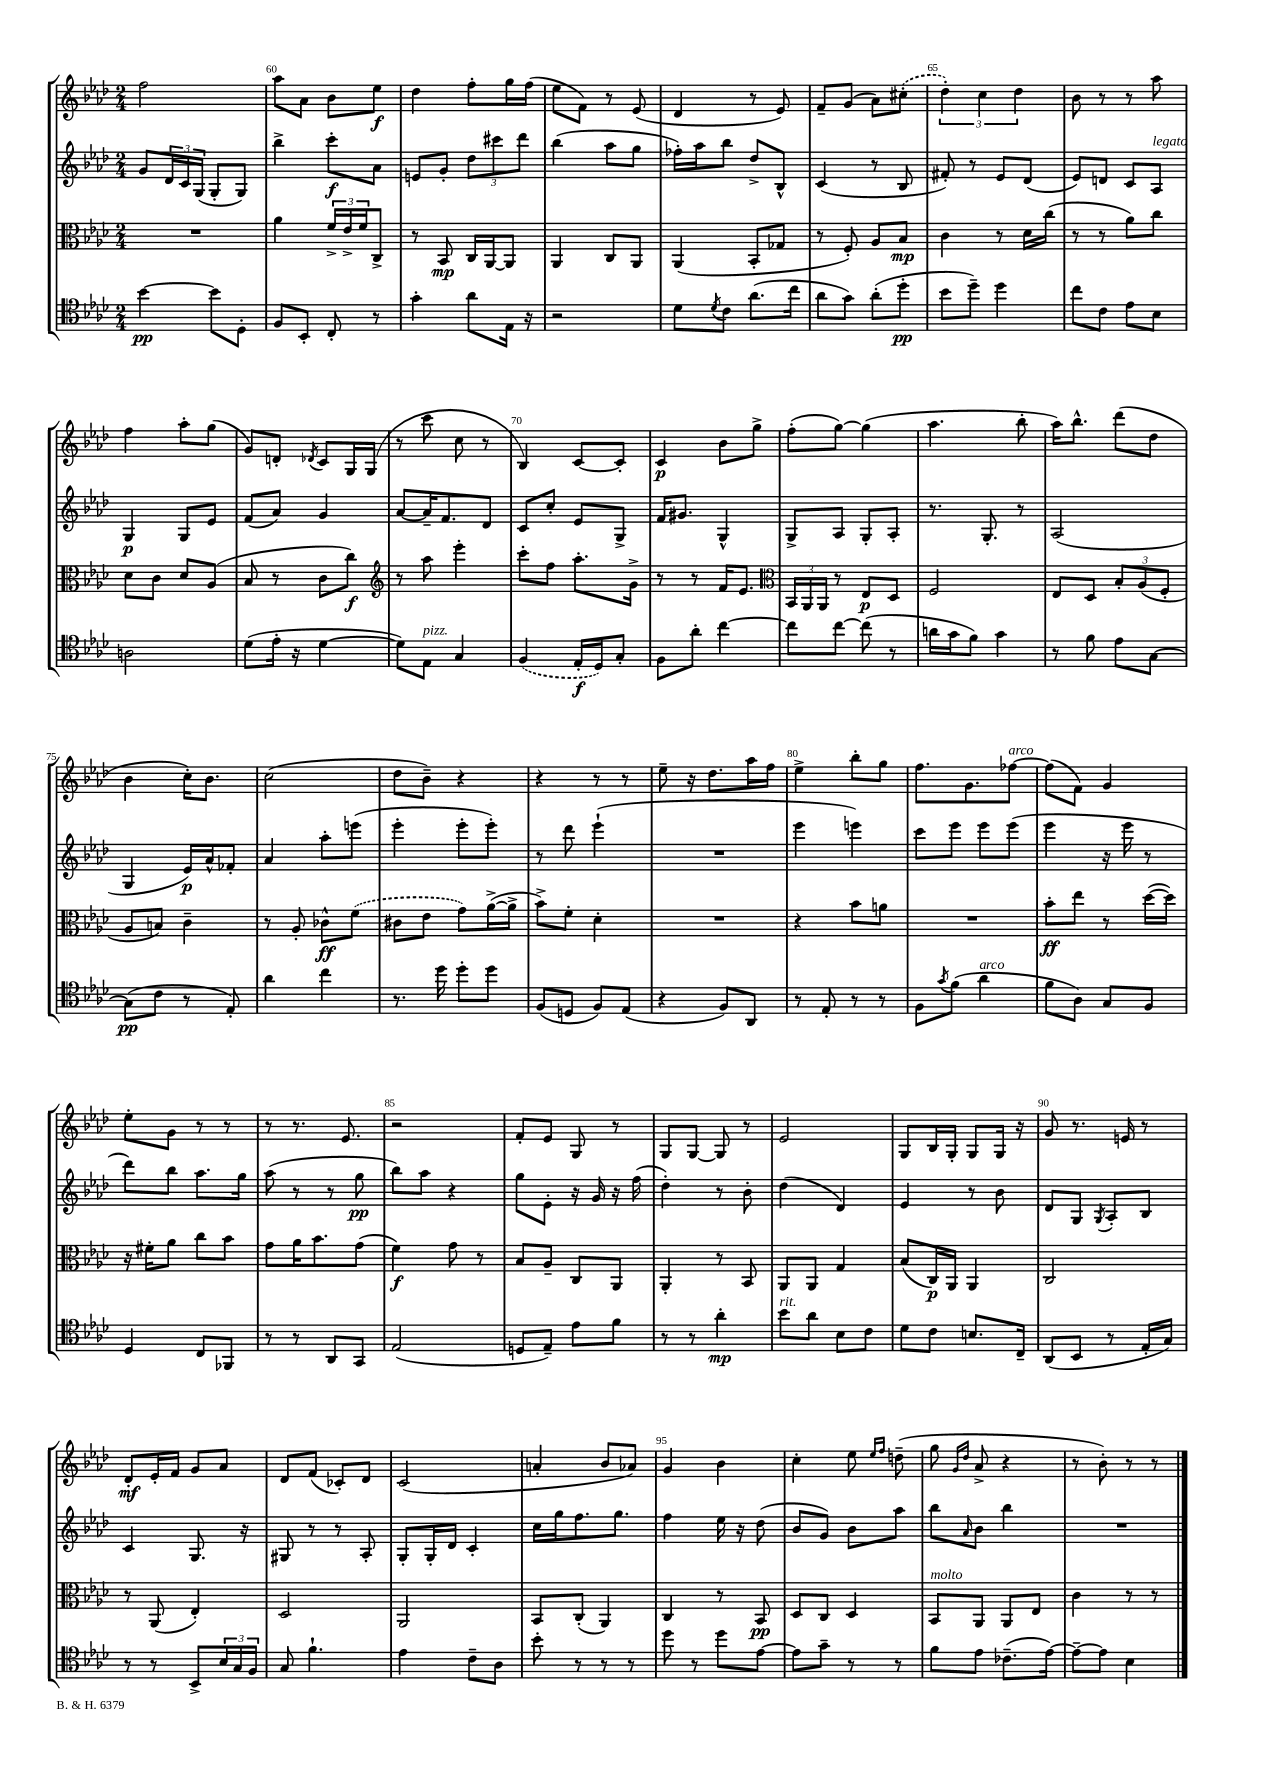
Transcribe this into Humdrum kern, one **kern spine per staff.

**kern	**kern	**kern	**kern
*staff4	*staff3	*staff2	*staff1
*clefC4	*clefC3	*clefG2	*clefG2
*k[b-e-a-d-]	*k[b-e-a-d-]	*k[b-e-a-d-]	*k[b-e-a-d-]
*M2/4	*M2/4	*M2/4	*M2/4
[4b-	2r	8g	2ff
.	.	24d-	.
.	.	24c	.
.	.	(24G	.
8b-]	.	8G'	.
8D-'	.	8G)	.
=	=	=	=
8F	4a-	4bb-^	8aa-
8BB-'	.	.	8a-
8C'	24f^	8ccc'	8b-
.	24e-^	.	.
.	24f	.	.
8r	8C^	8a-	8ee-
=	=	=	=
4g'	8r	8e	4dd-
.	8BB-	8g'	.
8a-	16C	12dd-	8ff'
.	[16AA-	.	.
.	.	12ccc#	.
16E-	8AA-]	.	16gg
.	.	12ddd-	.
16r	.	.	(16ff
=	=	=	=
2r	4AA-	(4bb-	8ee-
.	.	.	8f)
.	8C	8aa-	8r
.	8AA-	8gg	(8e-
=	=	=	=
8d-	(4AA-	16ff-')	4d-
.	.	16aa-	.
8qd-	.	.	.
8c	.	8bb-	.
(8.a-	8BB-'	8dd-^	8r
.	8G-	8B-^^	8e-)
16cc	.	.	.
=	=	=	=
8a-	8r	(4c	8f~
8g)	8F')	.	(8g
(8a-'	8A-	8r	8a-)
8dd-'	8B-	8B-	(8cc#'
=	=	=	=
8b-	4c	8f#')	6dd-')
8dd-~)	.	8r	.
.	.	.	6cc
4dd-	8r	8e-	.
.	.	.	6dd-
.	16d-	(8d-	.
.	(16cc	.	.
=	=	=	=
8cc	8r	8e-)	8b-
8c	8r	8d	8r
8e-	8a-)	8c	8r
8B-	8cc	8A-	8aa-
=	=	=	=
2A	8d-	4G	4ff
.	8c	.	.
.	8d-	8G	8aa-'
.	(8A-	8e-	(8gg
=	=	=	=
(8d-	8B-	(8f	8g)
16e-'	8r	8a-)	8d'
16r	.	.	.
.	.	.	8qd-
[4d-	8c	4g	8c
.	8cc)	.	16G
.	.	.	(16G
=	=	=	=
*	*clefG2	*	*
8d-])	8r	[8a-	8r
8E-	8aa-	16a-~]	8ccc
.	.	8.f	.
4G	4eee-'	.	8cc
.	.	8d-	8r
=	=	=	=
(4F	8ccc'	8c	4B-)
.	8ff	8cc'	.
16E-'	8.aa-'	8e-	[8c
16D-)	.	.	.
8G'	.	8G^	8c']
.	16g^	.	.
=	=	=	=
8F	8r	16f	4c
.	.	8.g#	.
8a-'	8r	.	.
[4cc	16f	4G^^	8b-
.	8.e-	.	.
.	.	.	8gg^
=	=	=	=
*	*clefC3	*	*
8cc]	24BB-	8G^	(8ff'
.	24AA-	.	.
.	24AA-	.	.
[8cc	8r	8A-	[8gg)
(8cc]	8E-	8G'	(4gg]
8r	8D-	8A-'	.
=	=	=	=
16a	2F	8.r	4.aa-
16g	.	.	.
8f)	.	.	.
.	.	8.G'	.
4g	.	.	.
.	.	8r	8bb-'
=	=	=	=
8r	8E-	(2A-	16aa-)
.	.	.	8.bb-^^
8f	8D-	.	.
8e-	12B-'	.	(8ddd-
.	(12A-	.	.
[8G	.	.	8dd-
.	12F'	.	.
=	=	=	=
(8G]	8A-	4G	4b-
8c	8B)	.	.
8r	4c~	16e-)	16cc')
.	.	16a-^^	8.b-
8E-')	.	8f-'	.
=	=	=	=
4a-	8r	4a-	(2cc
.	8A-'	.	.
4cc	8c-^^	8aa-'	.
.	(8f	(8eee	.
=	=	=	=
8.r	8c#	4eee-'	8dd-
.	8e-	.	8b-~)
16dd-	.	.	.
8dd-'	8g)	8eee-'	4r
8dd-	([16a-^	8eee-')	.
.	16a-^]	.	.
=	=	=	=
(8F	8b-^)	8r	4r
8D	8f'	8ddd-	.
8F)	4d-'	(4eee-`	8r
(8E-	.	.	8r
=	=	=	=
4r	2r	2r	8ee-~
.	.	.	16r
.	.	.	8.dd-
8F)	.	.	.
8AA-	.	.	16aa-
.	.	.	16ff
=	=	=	=
8r	4r	4eee-	4ee-^
8E-'	.	.	.
8r	8b-	4eee)	8bb-'
8r	8a	.	8gg
=	=	=	=
8F	2r	8ccc	8.ff
8qg	.	.	.
(8f	.	8eee-	.
.	.	.	8.g
4a-	.	8eee-	.
.	.	(8eee-	[8ff-
=	=	=	=
8f	8b-'	4eee-	(8ff-]
8A-)	8ee-	.	8f)
8G	8r	16r	4g
.	.	16eee-	.
8F	([16dd-	8r	.
.	16dd-])	.	.
=	=	=	=
4D-	16r	8ddd-)	8ee-'
.	16f#'	.	.
.	8a-	8bb-	8g
8C	8cc	8.aa-	8r
8FF-	8b-	.	8r
.	.	16gg	.
=	=	=	=
8r	8g	(8aa-	8r
8r	16a-	8r	8.r
.	8.b-	.	.
8AA-	.	8r	.
.	.	.	8.e-
8GG	(8g	8gg	.
=	=	=	=
(2E-	4f)	8bb-)	2r
.	.	8aa-	.
.	8g	4r	.
.	8r	.	.
=	=	=	=
8D	8B-	8gg	8f'
8E-~)	8A-~	8e-'	8e-
8e-	8C	16r	8G
.	.	16g	.
8f	8AA-	16r	8r
.	.	(16ff	.
=	=	=	=
8r	4AA-'	4dd-')	8G
8r	.	.	[8G
4a-'	8r	8r	8G]
.	8BB-	8b-'	8r
=	=	=	=
8b-	8AA-	(4dd-	2e-
8a-	8AA-	.	.
8B-	4G	4d-)	.
8c	.	.	.
=	=	=	=
8d-	(8B-	4e-	8G
8c	16C)	.	16B-
.	16AA-	.	16G'
8.B	4AA-	8r	8G
.	.	8b-	16G
16C~	.	.	16r
=	=	=	=
(8AA-	2C	8d-	8g
8BB-	.	8G	8.r
.	.	8qG	.
8r	.	8A-'	.
.	.	.	16e
16E-'	.	8B-	8r
16G)	.	.	.
=	=	=	=
8r	8r	4c	8d-'
8r	(8AA-	.	16e-'
.	.	.	16f
8BB-^	4E-')	8.G	8g
24B-	.	.	8a-
24G	.	.	.
.	.	16r	.
24F	.	.	.
=	=	=	=
8G	2D-	8G#	8d-
4.f`	.	8r	(8f
.	.	8r	8c-')
.	.	8A-'	8d-
=	=	=	=
4e-	2AA-	8G'	(2c
.	.	16G'	.
.	.	16d-	.
8c~	.	4c'	.
8A-	.	.	.
=	=	=	=
8b-'	8BB-	16cc	4a'
.	.	16gg	.
8r	(8C'	8.ff	.
8r	4AA-)	.	8b-
.	.	8.gg	.
8r	.	.	8a-)
=	=	=	=
8dd-	4C	4ff	4g
8r	.	.	.
8dd-	8r	16ee-	4b-
.	.	16r	.
[8e-	8BB-	(8dd-	.
=	=	=	=
8e-]	8D-	8b-	4cc'
8g~	8C	8g)	.
8r	4D-	8b-	8ee-
.	.	.	16qqee-
.	.	.	16qqff
8r	.	8aa-	(8dd~
=	=	=	=
8f	8BB-	8bb-	8gg
.	.	.	16qqg
.	.	16qqa-	16qqdd-
8e-	8AA-	8b-	8a-^
(8.c-~	8AA-	4bb-	4r
.	8E-	.	.
[16e-)	.	.	.
=	=	=	=
8e-~_	4c	2r	8r
8e-]	.	.	8b-')
4B-	8r	.	8r
.	8r	.	8r
==	==	==	==
*-	*-	*-	*-
